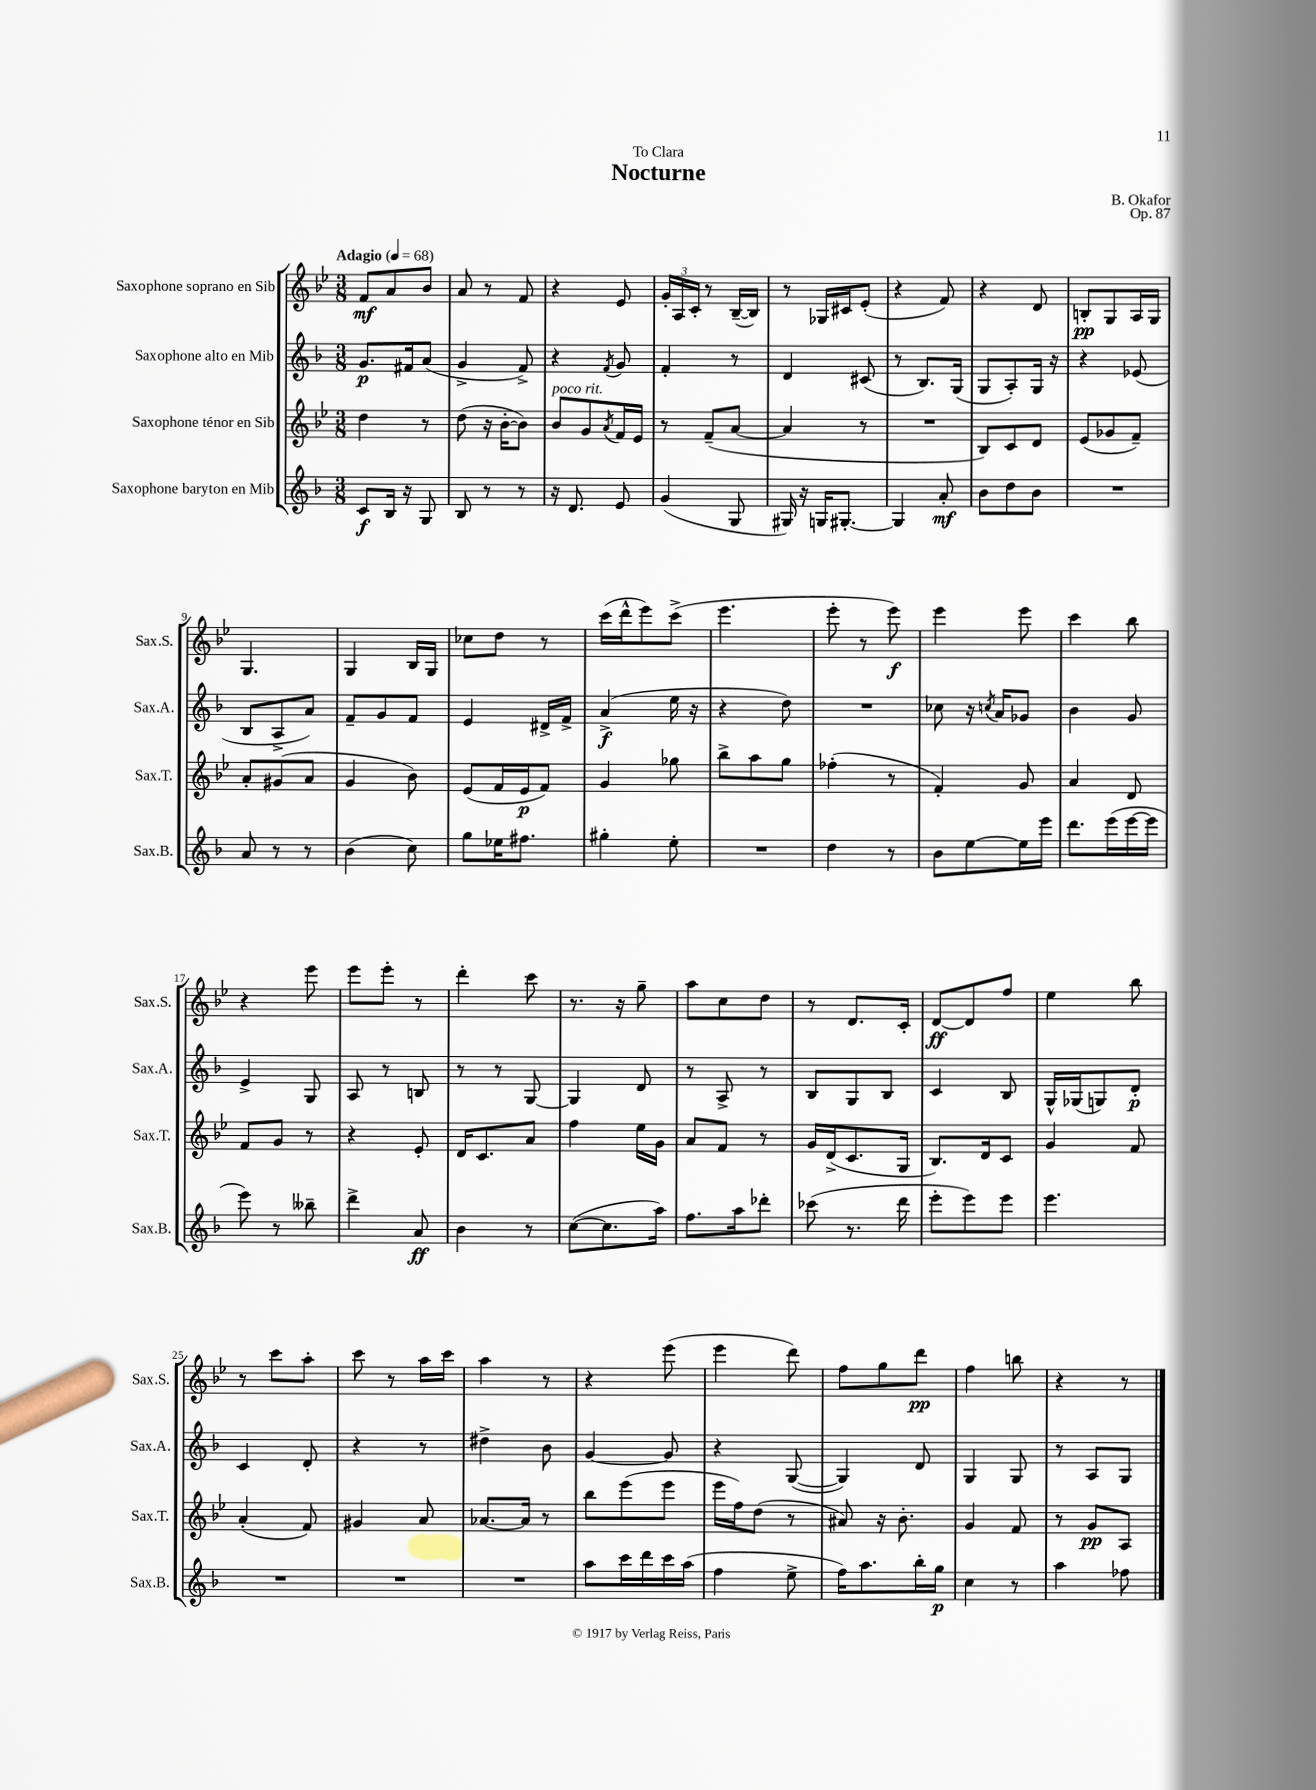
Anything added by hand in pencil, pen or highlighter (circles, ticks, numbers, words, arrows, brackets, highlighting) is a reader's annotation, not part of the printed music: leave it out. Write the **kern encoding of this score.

**kern	**kern	**kern	**kern
*staff4	*staff3	*staff2	*staff1
*clefG2	*clefG2	*clefG2	*clefG2
*k[b-]	*k[b-e-]	*k[b-]	*k[b-e-]
*M3/8	*M3/8	*M3/8	*M3/8
*MM68	*MM68	*MM68	*MM68
8c/L	4dd\	8.g/L	8f/L
16B-/Jk	.	.	8a/
16r	.	16f#/k	.
8G/	8r	(8a/J	8b-/J
=	=	=	=
8B-/	(8dd\	4g^/	8a/
8r	16r	.	8r
.	[16b-'\LK	.	.
8r	8b-\]J)	8f^/)	8f/
=	=	=	=
16r	8b-/L	4r	4r
8.d/	.	.	.
.	8g/	.	.
.	8qa/	8qf/	.
8e/	16f/L	8g/	8e-/
.	16e-/JJ	.	.
=	=	=	=
(4g/	8r	4f'/	24g'/LL
.	.	.	24A/
.	.	.	24c'/JJ
.	(8f~/L	.	8r
8G/	[8a/J	8r	([16B-~/LL
.	.	.	16B-/]JJ)
=	=	=	=
16G#/)	4a/]	4d/	8r
16r	.	.	.
16G/LK	.	.	16G-/LL
[8.G#'/J	.	.	16c#/J
.	8r	(8c#/	(8e-'/J
=	=	=	=
4G#/]	4.r	8r	4r
.	.	8.B-/L)	.
8a'/	.	.	8f/)
.	.	(16G/Jk	.
=	=	=	=
8b-\L	8B-/L)	8G/L	4r
8dd\	8c/	8A'/)	.
8b-\J	8d/J	16G/Jk	8d/
.	.	16r	.
=	=	=	=
4.r	(8e-/L	4r	8B'/L
.	8g-/	.	8G/
.	8f~/J)	(8e-/	16A/L
.	.	.	16G/JJ
=	=	=	=
8a/	8a'/L	8B-/L	4.G/
8r	(8g#/	8A^/	.
8r	8a/J	8a/J)	.
=	=	=	=
(4b-\	4g/	8f~/L	4G/
.	.	8g/	.
8cc\)	8b-\)	8f/J	16B-/LL
.	.	.	16G/JJ
=	=	=	=
8gg\L	(8e-/L	4e/	8cc-\L
16ee-\K	16f/L	.	8dd\J
8.ff#\J	16e-/J	.	.
.	8f/J)	16d#^/LL	8r
.	.	16f^/JJ	.
=	=	=	=
4gg#'\	4g/	(4a^/	(16ccc\LL
.	.	.	16ddd^^\J
.	.	.	8eee-\)
8ee'\	8gg-\	16ee\	(8ccc^\J
.	.	16r	.
=	=	=	=
4.r	8bb-^\L	4r	4.eee-\
.	8aa\	.	.
.	8gg\J	8dd\)	.
=	=	=	=
4dd\	(4ff-'\	4.r	8eee-'\
.	.	.	8r
8r	8r	.	8eee-\)
=	=	=	=
8b-\L	4f'/)	8cc-\	4eee-\
[8ee\	.	16r	.
.	.	8qcc/	.
.	.	16a/LK	.
16ee\]L	8g/	8g-/J	8eee-\
16eee\JJ	.	.	.
=	=	=	=
8.ddd\L	4a/	4b-\	4ccc\
(16eee\L	.	.	.
[16eee\	8d/	8g/	8bb-\
16eee\]JJ	.	.	.
=	=	=	=
8eee\)	8f/L	4e^/	4r
8r	8g/J	.	.
8bb--~\	8r	8G/	8eee-\
=	=	=	=
4ddd^\	4r	8A/	8eee-\L
.	.	8r	8eee-'\J
8a/	8e-'/	8B/	8r
=	=	=	=
4b-\	16d/LK	8r	4ddd'\
.	8.c/	.	.
.	.	8r	.
8r	8a/J	[8G/	8ccc\
=	=	=	=
([8cc\L	4ff\	4G/]	8.r
8.cc\]	.	.	.
.	.	.	16r
.	16ee-\LL	8d/	8gg~\
16aa\Jk)	16g\JJ	.	.
=	=	=	=
8.ff\L	8a/L	8r	8aa\L
.	8f/J	8A^/	8cc\
16aa\k	.	.	.
8ddd-'\J	8r	8r	8dd\J
=	=	=	=
(8ccc-\	16g/LL	8B-/L	8r
.	(16d^/J	.	.
8.r	8.c/	8G/	8.d/L
.	.	8B-/J	.
16ddd\	16G/Jk	.	16c'/Jk
=	=	=	=
8eee'\L	8.B-/L)	4c/	[8d/L
8eee\)	.	.	8d/]
.	16d/k	.	.
8eee\J	8c/J	8B-/	8ff/J
=	=	=	=
4.eee\	4g/	16G^^/LL	4ee-\
.	.	(16G-/J	.
.	.	8G/)	.
.	8f/	8d'/J	8bb-\
=	=	=	=
4.r	(4a'/	4c/	8r
.	.	.	8ccc\L
.	8f/)	8d'/	8aa'\J
=	=	=	=
4.r	4g#/	4r	8ccc\
.	.	.	8r
.	8a/	8r	16aa\LL
.	.	.	16ccc\JJ
=	=	=	=
4.r	[8.a-/L	4dd#^\	4aa\
.	16a-/]Jk	.	.
.	8r	8b-\	8r
=	=	=	=
8aa\L	8bb-\L	[4g/	4r
16ccc\L	(8eee-\	.	.
16ddd\	.	.	.
16ccc\	8eee-\J	8g/]	(8eee-\
(16aa\JJ	.	.	.
=	=	=	=
4ff\	16eee-\LL	4r	4eee-\
.	16ff\J)	.	.
.	(8dd\J	.	.
8ee^\	8r	([8G/	8ddd\)
=	=	=	=
16ff\LK)	8a#/)	4G/])	8ff\L
8.aa\	.	.	.
.	16r	.	8gg\
.	8.b-'\	.	.
16bb-'\L	.	8d/	8ddd\J
16gg\JJ	.	.	.
=	=	=	=
4cc\	4g/	4G/	4ff\
8r	8f/	8G/	8bb\
=	=	=	=
4aa\	8r	8r	4r
.	8g/L	8A/L	.
8ff-\	8A/J	8G/J	8r
==	==	==	==
*-	*-	*-	*-
